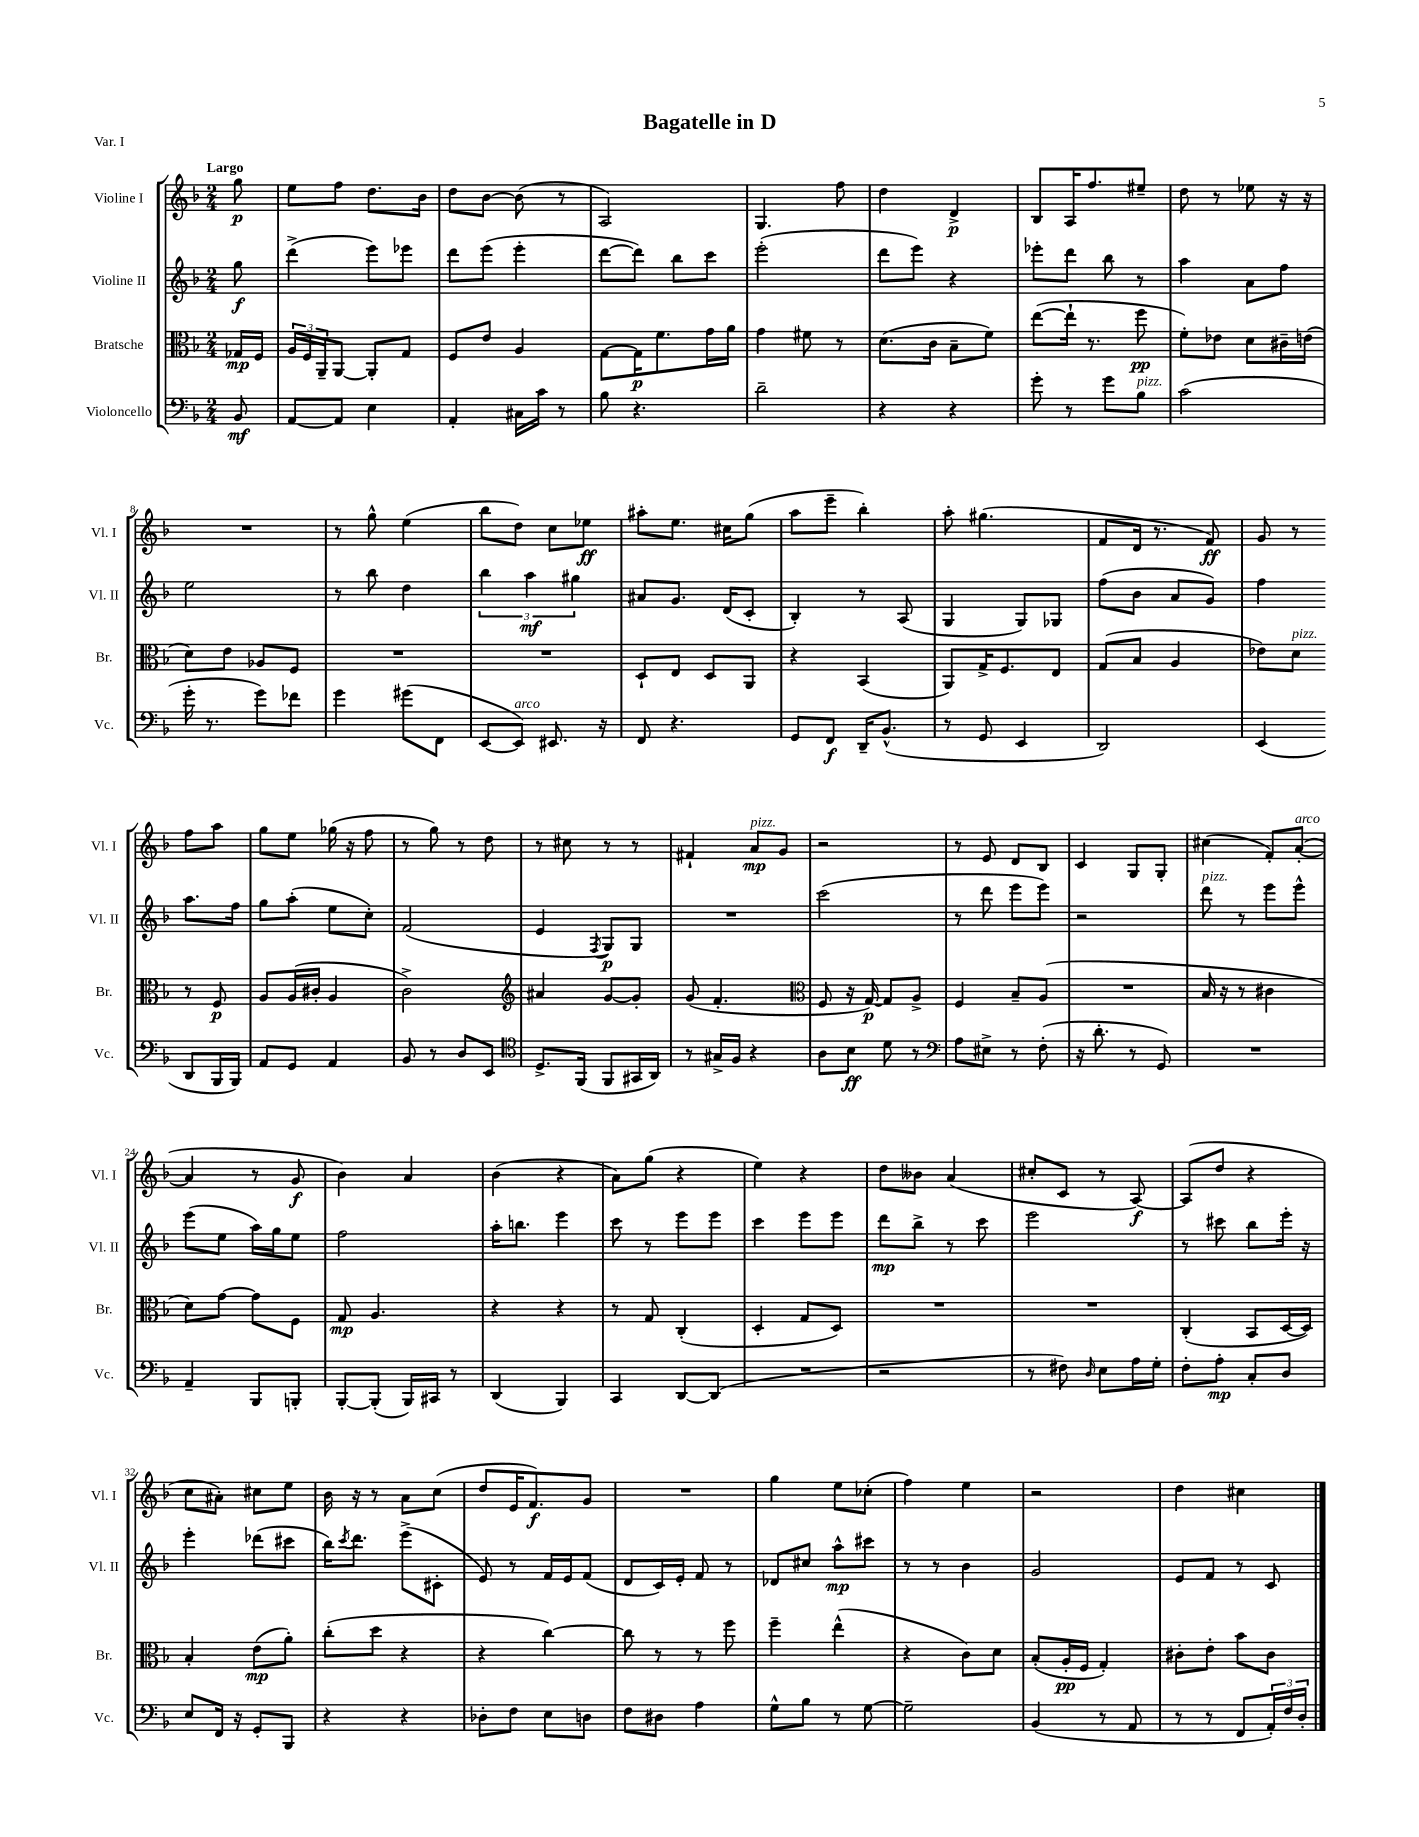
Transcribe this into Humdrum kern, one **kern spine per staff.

**kern	**kern	**kern	**kern
*staff4	*staff3	*staff2	*staff1
*clefF4	*clefC3	*clefG2	*clefG2
*k[b-]	*k[b-]	*k[b-]	*k[b-]
*M2/4	*M2/4	*M2/4	*M2/4
8BB-	16G-	8gg	8gg
.	16F	.	.
=	=	=	=
[8AA	24A	(4ddd^	8ee
.	24F	.	.
.	24AA~	.	.
8AA]	[8AA	.	8ff
4E	8AA']	8eee)	8.dd
.	8G	8eee-	.
.	.	.	16b-
=	=	=	=
4AA'	8F	8ddd	8dd
.	8e	(8eee	[8b-
16C#	4A	4eee'	(8b-]
16c	.	.	.
8r	.	.	8r
=	=	=	=
8B-	[8G	[8ddd	2A)
4.r	16G]	8ddd])	.
.	8.f	.	.
.	.	8bb-	.
.	16g	8ccc	.
.	16a	.	.
=	=	=	=
2d~	4g	(2eee'	4.G
.	8f#	.	.
.	8r	.	8ff
=	=	=	=
4r	(8.d	8ddd	4dd
.	.	8eee)	.
.	16c	.	.
4r	8B-~	4r	4d^
.	8f)	.	.
=	=	=	=
8g'	([8ee	8eee-'	8B-
8r	16ee`]	8ddd	16A
.	8.r	.	8.ff
8g	.	8bb-	.
8B-	8ff	8r	8ee#~
=	=	=	=
(2c	8f')	4aa	8dd
.	8e-	.	8r
.	8d	8a	8ee-
.	16c#~	8ff	16r
.	(16e	.	16r
=	=	=	=
16g'	8d)	2ee	2r
8.r	.	.	.
.	8e	.	.
8g)	8A-	.	.
8f-	8F	.	.
=	=	=	=
4g	2r	8r	8r
.	.	8bb-	8gg^^
(8g#	.	4dd	(4ee
8FF	.	.	.
=	=	=	=
[8EE	2r	6bb-	8bb-
8EE])	.	.	8dd)
.	.	6aa	.
8.EE#	.	.	8cc
.	.	6gg#	.
.	.	.	8ee-
16r	.	.	.
=	=	=	=
8FF	8D`	8a#	8aa#'
4.r	8E	8.g	8.ee
.	8D	.	.
.	.	(16d	16cc#
.	8AA	8c'	(8gg
=	=	=	=
8GG	4r	4B-')	8aa
8FF	.	.	8eee~
16DD~	(4BB-	8r	4bb-')
(8.BB-^^	.	.	.
.	.	(8A	.
=	=	=	=
8r	8AA)	4G	8aa'
8GG	16G^	.	(4.gg#
.	8.F	.	.
4EE	.	8G)	.
.	8E	8G-	.
=	=	=	=
2DD)	(8G	(8ff	8f
.	8B-	8b-	16d
.	.	.	8.r
.	4A	8a	.
.	.	8g)	8f)
=	=	=	=
(4EE	8e-)	4ff	8g
.	8d	.	8r
8DD	8r	8.aa	8ff
16BBB-	8F	.	8aa
16BBB-)	.	16ff	.
=	=	=	=
8AA	8A	8gg	8gg
8GG	(16A	(8aa'	8ee
.	16c#'	.	.
4AA	4A	8ee	(16gg-
.	.	.	16r
.	.	8cc')	8ff
=	=	=	=
8BB-	2c^)	(2f	8r
8r	.	.	8gg)
8D	.	.	8r
8EE	.	.	8dd
=	=	=	=
*clefC4	*clefG2	*	*
8.D^	4a#	4e	8r
.	.	.	8cc#
(16FF	.	.	.
.	.	8qF	.
8FF	[8g	8G)	8r
16GG#	8g']	8G	8r
16AA)	.	.	.
=	=	=	=
8r	(8g	2r	4f#`
16G#^	4.f'	.	.
16F	.	.	.
4r	.	.	8a
.	.	.	8g
=	=	=	=
*	*clefC3	*	*
8A	8F	(2ccc	2r
8B-	16r	.	.
.	[16G)	.	.
8d	8G]	.	.
8r	8A^	.	.
=	=	=	=
*clefF4	*	*	*
8A	4F	8r	8r
8E#^	.	8ddd	8e
8r	8B-~	8eee	8d
(8F'	(8A	8eee)	8B-
=	=	=	=
16r	2r	2r	4c
8.d'	.	.	.
8r	.	.	8G
8GG)	.	.	8G'
=	=	=	=
2r	16B-	8ddd	(4cc#
.	16r	.	.
.	8r	8r	.
.	4c#	8eee	8f')
.	.	8eee^^	([8a'
=	=	=	=
4AA~	8d)	(8eee	4a]
.	[8g	8ee	.
8BBB-	8g]	16aa)	8r
.	.	16gg	.
8BBB'	8F	8ee	8g
=	=	=	=
[8BBB-'	8G	2ff	4b-)
(8BBB-']	4.A	.	.
16BBB-)	.	.	4a
16CC#	.	.	.
8r	.	.	.
=	=	=	=
(4DD	4r	16aa'	(4b-
.	.	8.bb	.
4BBB-)	4r	4eee	4r
=	=	=	=
4CC	8r	8ccc	8a)
.	8G	8r	(8gg
[8DD	(4C'	8eee	4r
(8DD]	.	8eee	.
=	=	=	=
2r	4D'	4ccc	4ee)
.	8G	8eee	4r
.	8D)	8eee	.
=	=	=	=
2r	2r	8ddd	8dd
.	.	8bb-^	8b--
.	.	8r	(4a
.	.	8ccc	.
=	=	=	=
8r	2r	2eee	8cc#'
8F#)	.	.	8c
16qqD	.	.	.
8E	.	.	8r
16A	.	.	[8A)
16G'	.	.	.
=	=	=	=
8F'	(4C'	8r	(8A]
8A'	.	8ccc#	8dd
8C'	8BB-	8bb-	4r
8D	[16D	16eee'	.
.	16D])	16r	.
=	=	=	=
8E	4B-'	4eee'	8cc
16FF	.	.	8a#')
16r	.	.	.
8GG'	(8e	(8ddd-	8cc#
8BBB-	8a')	8ccc#	8ee
=	=	=	=
4r	(8cc'	16bb-)	16b-
.	.	8qccc	.
.	.	8.ddd	16r
.	8dd	.	8r
4r	4r	(8eee^	8a
.	.	8c#'	(8cc
=	=	=	=
8D-'	4r	8e)	8dd
8F	.	8r	16e
.	.	.	8.f)
8E	[4cc)	16f	.
.	.	16e	.
8D	.	(8f	8g
=	=	=	=
8F	8cc]	8d	2r
8D#	8r	16c)	.
.	.	16e'	.
4A	8r	8f	.
.	8ff	8r	.
=	=	=	=
8G^^	4ff~	8d-	4gg
8B-	.	8cc#	.
8r	(4ee^^	8aa^^	8ee
[8G	.	8ccc#	(8cc-'
=	=	=	=
2G~]	4r	8r	4ff)
.	.	8r	.
.	8c)	4b-	4ee
.	8d	.	.
=	=	=	=
(4BB-	(8B-'	2g	2r
.	16A'	.	.
.	16F	.	.
8r	4G')	.	.
8AA	.	.	.
=	=	=	=
8r	8c#'	8e	4dd
8r	8e'	8f	.
8FF	8b-	8r	4cc#
24AA')	8c#	8c	.
24F	.	.	.
24D'	.	.	.
==	==	==	==
*-	*-	*-	*-
